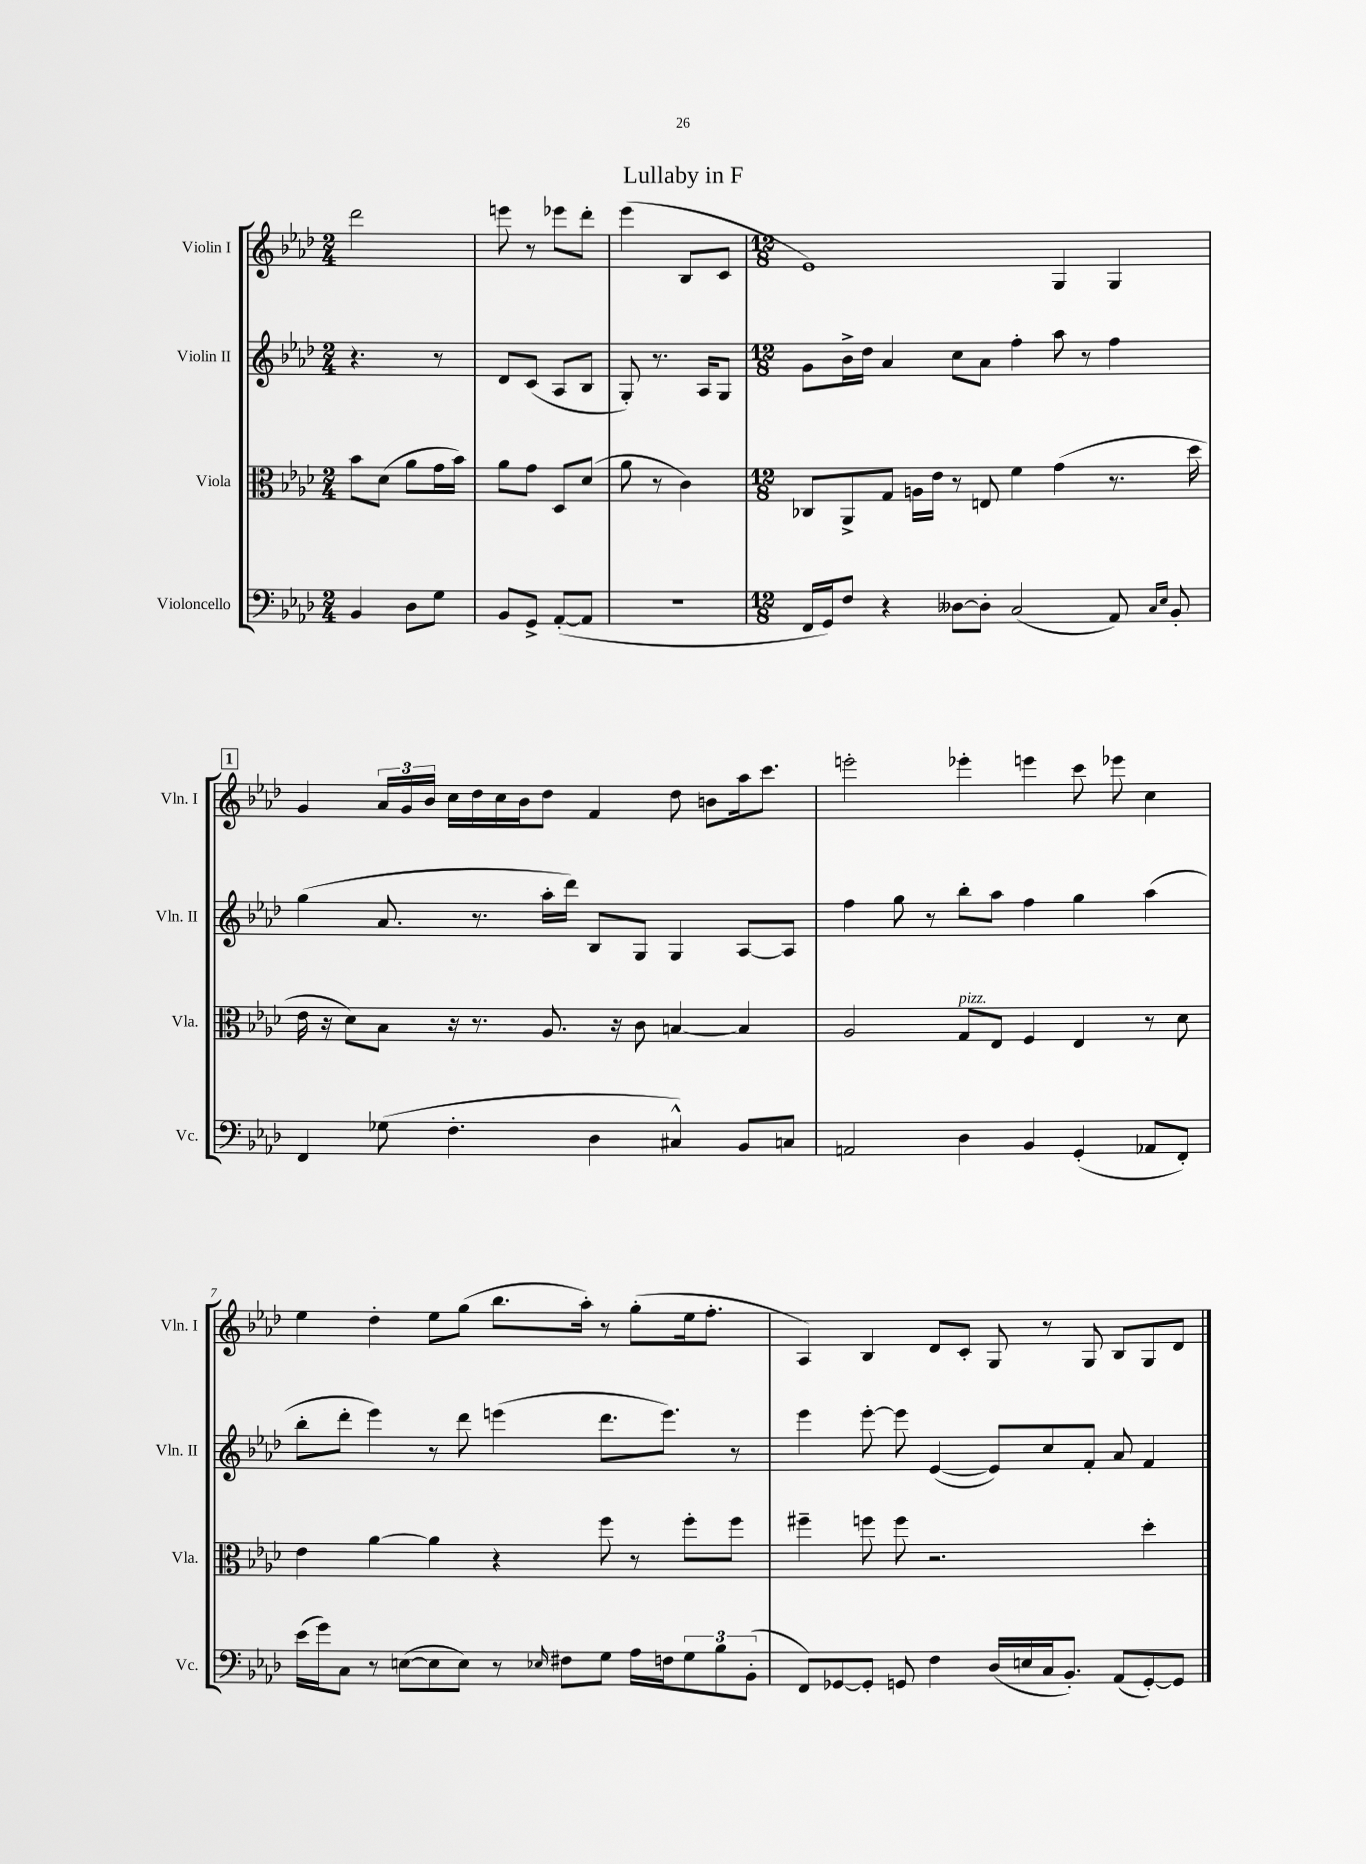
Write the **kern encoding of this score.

**kern	**kern	**kern	**kern
*part4	*part3	*part2	*part1
*staff4	*staff3	*staff2	*staff1
*I"Violoncello	*I"Viola	*I"Violin II	*I"Violin I
*I'Vc.	*I'Vla.	*I'Vln. II	*I'Vln. I
*clefF4	*clefC3	*clefG2	*clefG2
*k[b-e-a-d-]	*k[b-e-a-d-]	*k[b-e-a-d-]	*k[b-e-a-d-]
*M2/4	*M2/4	*M2/4	*M2/4
=1	=1	=1	=1
4BB-/	8b-\L	4.r	2ddd-\
.	(8d-\J	.	.
8D-\L	8a-\L	.	.
8G\J	16g\L	8r	.
.	16b-\JJ)	.	.
=2	=2	=2	=2
8BB-/L	8a-\L	8d-/L	8eeen\
8GG^/J	8g\J	(8c/J	8r
([8AA-'/L	8D-/L	8A-/L	8eee-X\L
8AA-/J]	(8d-/J	8B-/J	8ddd-'\J
=3	=3	=3	=3
2r	8a-\	8G'/)	(4eee-\
.	8r	8.r	.
.	4c\)	.	8B-/L
.	.	16A-/KL	.
.	.	8G/J	8c/J
=4	=4	=4	=4
*M12/8	*M12/8	*M12/8	*M12/8
16FF/LL	8C-X/L	8g\L	1e-)
16GG/J)	.	.	.
8F/J	8AA-^/	16b-^\L	.
.	.	16dd-\JJ	.
4r	8G/J	4a-/	.
.	16An\LL	.	.
.	16e-\JJ	.	.
[8D--X\L	8r	8cc\L	.
8D--'\J]	8En/	8a-\J	.
(2C/	4f\	4ff'\	.
.	(4g\	8aa-\	4G/
.	.	8r	.
8AA-/)	8.r	4ff\	4G/
16qqC/LL	.	.	.
16qqE-/JJ	.	.	.
8BB-'/	.	.	.
.	16dd-\	.	.
!!LO:LB:g=z
!!LO:REH:place=s1:t=1
=5	=5	=5	=5
4FF/	16e-\	(4gg\	4g/
.	16r	.	.
.	8d-\L)	.	.
(8G-X\	8B-\J	8.a-/	24a-/LL
.	.	.	24g/
.	.	.	24b-/JJ
4.F'\	16r	.	16cc\LL
.	8.r	8.r	16dd-\
.	.	.	16cc\
.	.	.	16b-\J
.	8.A-/	16aa-'\LL	8dd-\J
.	.	16ddd-\JJ)	.
4D-\	.	8B-/L	4f/
.	16r	.	.
.	8c\	8G/J	.
4C#X^^/)	[4Bn/	4G/	8dd-\
.	.	.	8bn\L
8BB-/L	4B/]	[8A-/L	16aa-\k
.	.	.	8.ccc\J
8Cn/J	.	8A-/J]	.
=6	=6	=6	=6
2AAn/	2A-/	4ff\	2eeen'\
.	.	8gg\	.
.	.	8r	.
!	!LO:TX:a:i:t=pizz.	!	!
4D-\	8G/L	8bb-'\L	4eee-X'\
.	8E-/J	8aa-\J	.
4BB-/	4F/	4ff\	4eeen\
(4GG'/	4E-/	4gg\	8ccc\
.	.	.	8eee-X\
8AA-X/L	8r	(4aa-\	4cc\
8FF'/J)	8d-\	.	.
!!LO:LB:g=z
=7	=7	=7	=7
(16e-\LL	4e-\	8bb-'\L	4ee-\
16g\J)	.	.	.
8C\J	.	8ddd-'\J	.
8r	[4a-\	4eee-\)	4dd-'\
([8En\L	.	.	.
8E\]	4a-\]	8r	8ee-\L
8E\J)	.	8ddd-\	(8gg\J
8r	4r	(4eeen\	8.bb-\L
16qqE-X/	.	.	.
8F#X\L	.	.	.
.	.	.	16aa-'\Jk)
8G\J	8ff\	8.ddd-\L	8r
16A-\LL	8r	.	(8gg'\L
16Fn\J	.	8.eee\J)	.
12G\	8ff'\L	.	16ee-\k
.	.	.	8.ff'\J
12B-\	.	.	.
.	8ff\J	8r	.
(12BB-'\J	.	.	.
=8	=8	=8	=8
8FF/L)	4ff#X~\	4eee-\	4A-/)
[8GG-X/	.	.	.
8GG-'/J]	8ffn\	[8eee-'\	4B-/
8GGn/	8ff\	8eee-\]	.
4F\	2.r	([4e-/	8d-/L
.	.	.	8c'/J
(16D-/LL	.	8e-/L])	8G/
16En/	.	.	.
16C/J	.	8cc/	8r
8.BB-'/J)	.	.	.
.	.	8f'/J	8G/
(8AA-/L	.	8a-/	8B-/L
[8GG'/)	4dd-'\	4f/	8G/
8GG/J]	.	.	8d-/J
==	==	==	==
*-	*-	*-	*-
